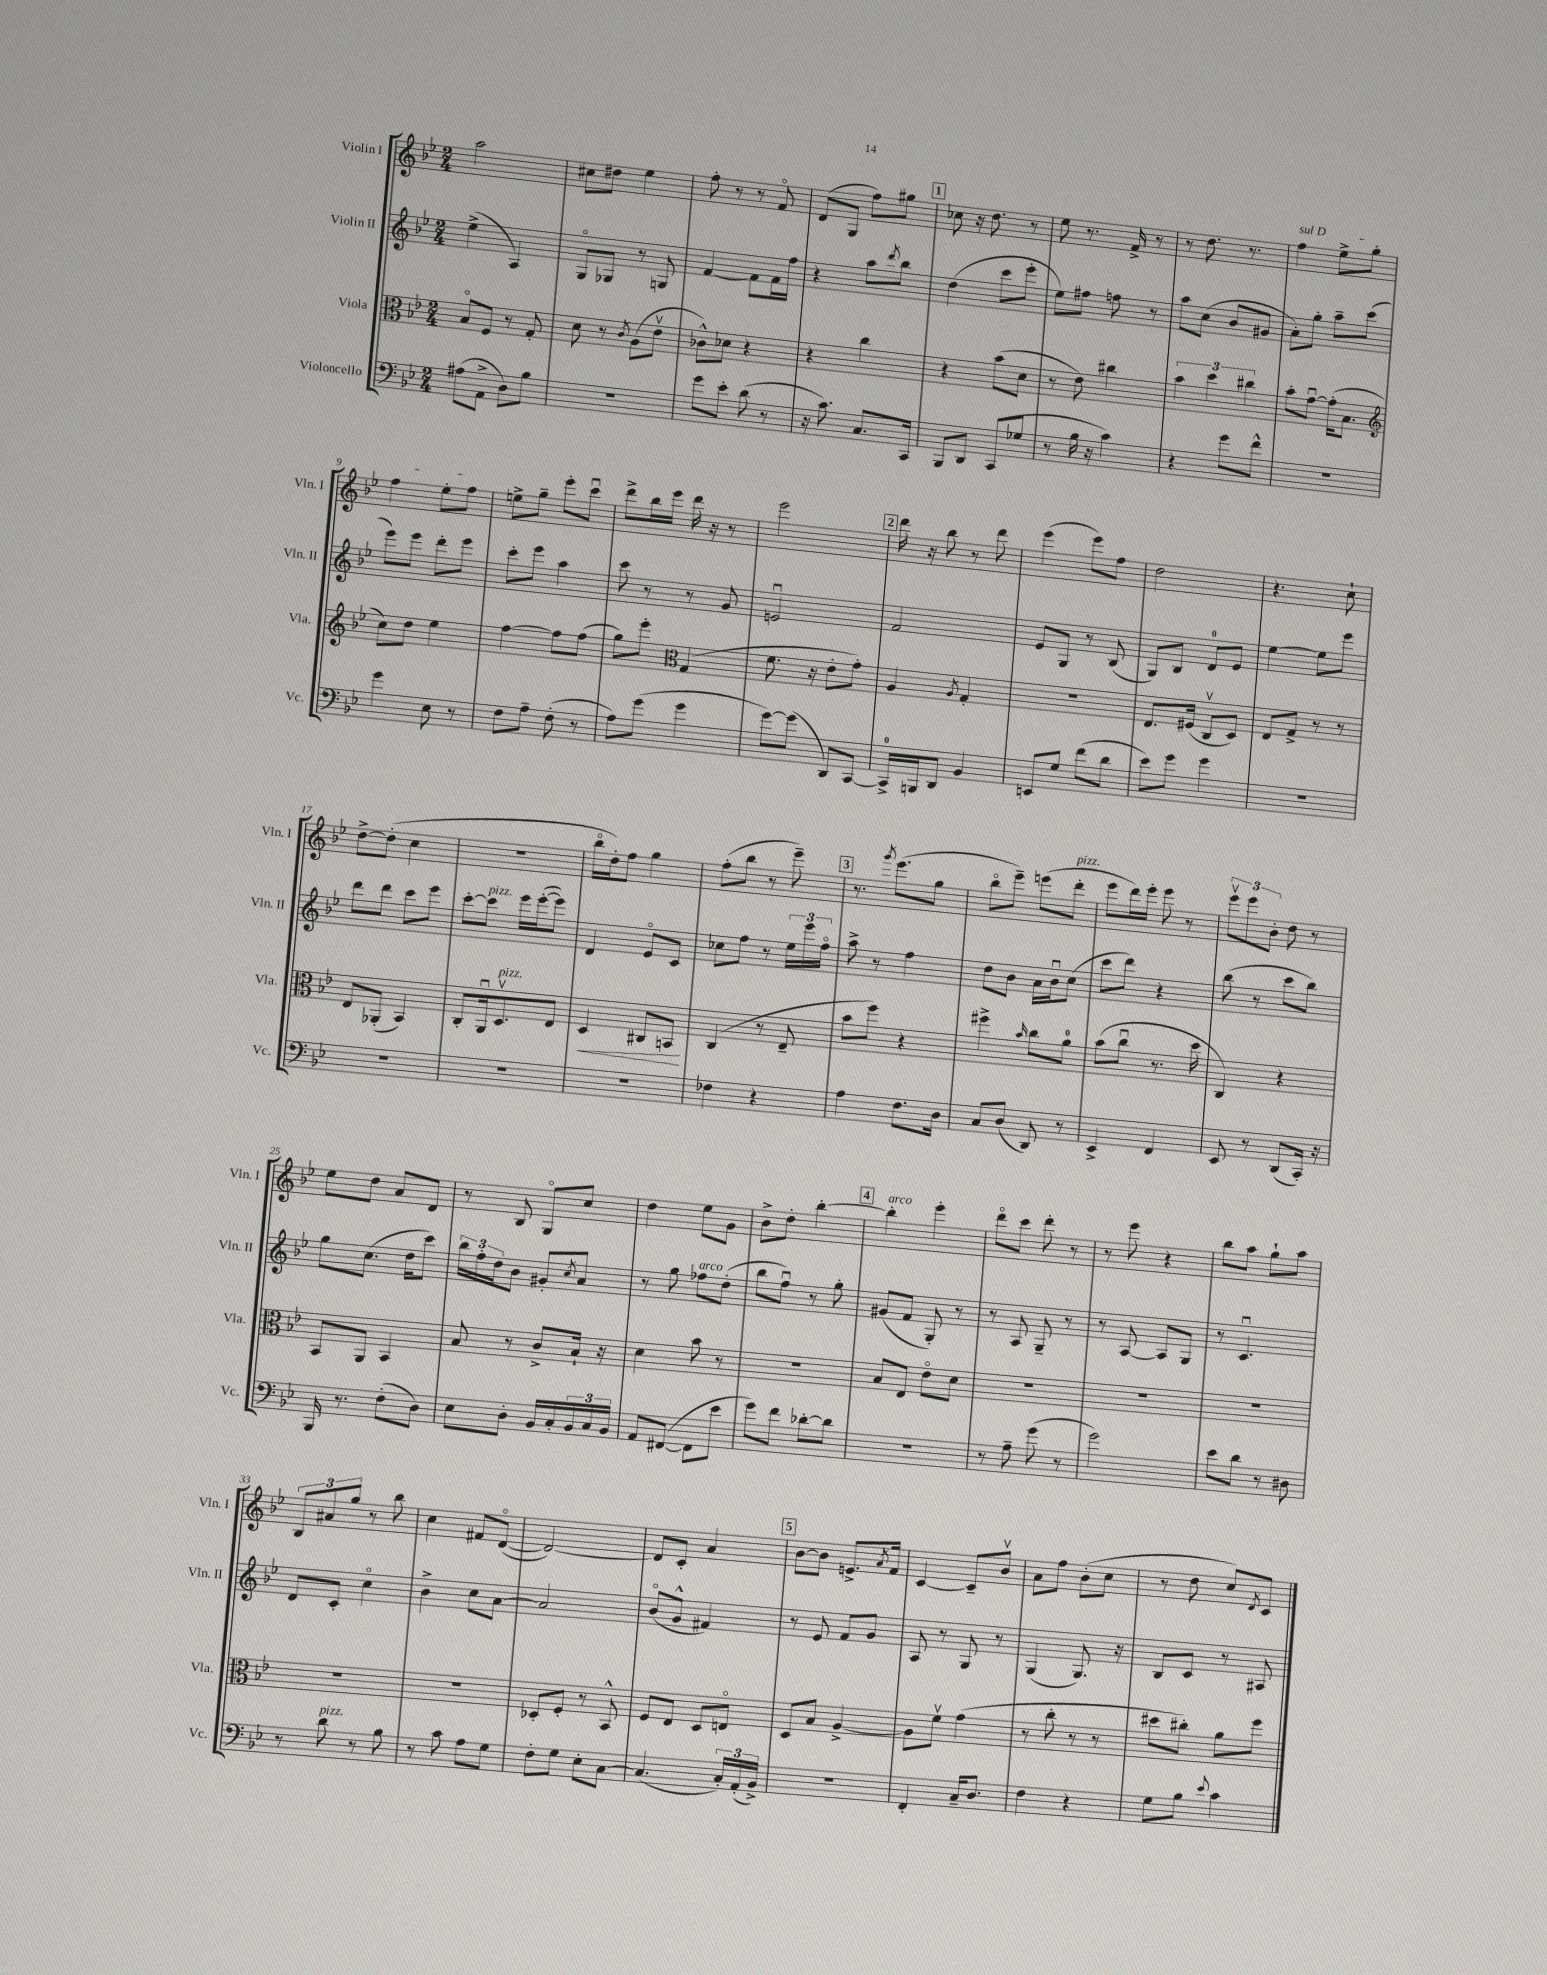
<<
\new StaffGroup <<
\new Staff = "s0" \with { instrumentName = "Violin I" shortInstrumentName = "Vln. I" } {
    \clef treble \key bes \major \numericTimeSignature \time 2/4
    a''2 |
    cis''8 dis''8 ees''4 |
    f''8-. r8 r8 f'8\flageolet |
    d'8( g8 f''8) gis''8 |
    \mark \markup { \box "1" } ces''8 r16 d''8. r8 |
    ees''8 r8. f'16-> r8 |
    r8 d''8. r8. |
    \once \override TextSpanner.bound-details.left.text = \markup { \italic "sul D" } f''4\startTextSpan ees''8-> g''8-. |
    f''4 ees''8-. f''8\stopTextSpan |
    e''8-> g''8-- ees'''8-. c'''8\downbow |
    d'''8-> bes''16 ees'''16 d'''16 r16 r8 |
    ees'''2 |
    \mark \markup { \box "2" } d'''16 r16 bes''8 r8 d'''8 |
    ees'''4( ees'''8) f''8 |
    d''2 |
    r4. c''8-! |
    d''8~-> d''8-.( c''4 |
    r2 |
    bes''16\flageolet d''16-.) f''8 g''4 |
    f''8-.( bes''8 r8 ees'''8--) |
    \mark \markup { \box "3" } r8. \acciaccatura { g'''8 } ees'''8.( g''8 |
    bes''8\flageolet ees'''8--) e'''8( d'''8-.^\markup { \italic "pizz." } |
    ees'''8 d'''16) ees'''16-. ees'''8 r8 |
    \tuplet 3/2 { ees'''8\upbow ees'''8 bes'8-. } d''8 r8 |
    ees''8 d''8 a'8 d'8 |
    r8 bes8 g8\flageolet c''8 |
    d''4 ees''8 g'8 |
    bes'8-> d''8-. bes''4~-. |
    \mark \markup { \box "4" } bes''4-.^\markup { \italic "arco" } ees'''4-. |
    d'''8\flageolet c'''8 d'''8-. r8 |
    r8 ees'''8 r4 |
    bes''8 a''8 g''8-! a''8 |
    \tuplet 3/2 { bes8 ais'8 g''8 } r8 bes''8 |
    c''4 fis'8 d'8~\flageolet( |
    d'2~) |
    d'8 c'8-. a'4 |
    \mark \markup { \box "5" } bes'8~ bes'8 e'8.-> \acciaccatura { a'8 } f'16 |
    c'4~ c'8-- bes'8\upbow |
    a'8 f''8 bes'8-.( c''8 |
    r8 d''8 c''8) \acciaccatura { d'8 } c'8 \bar "|." |
}
\new Staff = "s1" \with { instrumentName = "Violin II" shortInstrumentName = "Vln. II" } {
    \clef treble \key bes \major \numericTimeSignature \time 2/4
    ees''4->( a4) |
    g8\flageolet ges8 r8 g8 |
    f'4~ f'8 f'16 f''16 |
    r4 a''8 \acciaccatura { d'''8 } bes''8 |
    \mark \markup { \box "1" } d''4( c'''8 ees'''8-. |
    ees''8) fis''8 f''8 r8 |
    a''8 c''8( bes'8 gis'8 |
    a'8-.) g''8-. a''8-- c'''8( |
    ees'''8) ees'''8 d'''8-. ees'''8 |
    c'''8-. ees'''8 a''4 |
    c'''8 r8 r8 g'8 |
    e'2\downbow |
    \mark \markup { \box "2" } f'2 |
    ees'8 g8 r8 bes8( |
    g8) bes8 d'8-0 ees'8 |
    ees''4~ ees''8 ees'''8 |
    d'''8 d'''8 c'''8 ees'''8 |
    c'''8~-. c'''8^\markup { \italic "pizz." } ees'''16 ees'''16~-.( ees'''8) |
    d'4 ees'8\flageolet c'8 |
    ces''8 f''8 r8 \tuplet 3/2 { ees''16 ees'''16 f''16\flageolet } |
    \mark \markup { \box "3" } a''8-> r8 f''4 |
    d''8 bes'8 a'16 bes'16\downbow c''8( |
    c'''8 d'''8) r4 |
    bes''8( r8 c'''8 bes''8) |
    g''8 c''8.( d''16 c'''8) |
    \tuplet 3/2 { bes''16 f''16-. d''16 } bes'8 gis'8-. \acciaccatura { c''8 } a'8 |
    r8 g''8 fes''8^\markup { \italic "arco" } d''8-.( |
    bes''8 f''8\downbow) r8 g''8-. |
    \mark \markup { \box "4" } gis'8( f'8 g8-.) r8 |
    r8 a8 g8-- r8 |
    r8 a8~ a8 g8 |
    r8 c'4.\downbow |
    d'8 c'8-. c''4\flageolet |
    bes'4-> c''8 a'8~ |
    a'2 |
    bes'8\flageolet( g'8-^ fis'4) |
    \mark \markup { \box "5" } r8 ees'8 f'8 g'8 |
    a8 r8 g8 r8 |
    g4( g8.) r16 |
    bes8 c'8 r8 ais8 \bar "|." |
}
\new Staff = "s2" \with { instrumentName = "Viola" shortInstrumentName = "Vla." } {
    \clef alto \key bes \major \numericTimeSignature \time 2/4
    bes8\flageolet f8 r8 g8-. |
    d'8 r8 \acciaccatura { c'8 } a8( ees'8\upbow |
    ces'8-^) des'8 r4 |
    r4 c''4 |
    \mark \markup { \box "1" } r4 bes'8( d'8 |
    r8 ees'8) cis''4 |
    \tuplet 3/2 { bes'4 d''4 cis''4 } |
    bes'8-. g'8~\downbow g'16-.( bes8. |
    \clef treble c''8) d''8 ees''4 |
    f''4~ f''8 f''8( |
    g''8) ees'''8-. \clef alto g4( |
    f'8. r16 ees'8-. g'8-.) |
    \mark \markup { \box "2" } a4 \acciaccatura { a8 } g4-. |
    R2 |
    ees8. fis16( c8\upbow d8) |
    ees8 g8-> r8 r8 |
    ees8 aes,8-.( bes,4) |
    c8-. a,16\downbow d8.\upbow^\markup { \italic "pizz." } ees8 |
    d4\< cis8 b,8\! |
    c4( r8 ees8-- |
    \mark \markup { \box "3" } bes'8 f''8) r4 |
    fis''4-> \grace { bes'16 } c''8 a'8-0 |
    bes'8( c''8\downbow r8. d''16 |
    c4) r4 |
    bes,8 a,8 bes,4 |
    bes8 r8 c'8-> bes16-! r16 |
    d'4 bes'8 r8 |
    r2 |
    \mark \markup { \box "4" } bes8 ees8 ees'8\flageolet d'8 |
    R2 |
    R2 |
    R2 |
    R2 |
    r2 |
    des8-. f8-. r8 bes,8-^ |
    f8 ees8 d8 e8\flageolet |
    \mark \markup { \box "5" } d8 bes8 a4~-> |
    a8 f'8\upbow g'4( |
    r8 c''8-. r8 r8 |
    dis''8 cis''8-.) a'8 f''8 \bar "|." |
}
\new Staff = "s3" \with { instrumentName = "Violoncello" shortInstrumentName = "Vc." } {
    \clef bass \key bes \major \numericTimeSignature \time 2/4
    ais8( a,8-> d8) bes8 |
    R2 |
    g'8 ees'8-. d'8( r8 |
    r16 c'8.) c8. c,16 |
    \mark \markup { \box "1" } bes,,8 d,8 c,8( ges8 |
    r8 bes16 r16 c'4) |
    r4 g'8 f'8-^ |
    R2 |
    g'4 ees8 r8 |
    f8 a8-- f8-.( r8 |
    a8) g'8( g'4 |
    g'8~) g'8( d,8) c,8~ |
    \mark \markup { \box "2" } c,16-0-> b,,16 d,8 bes,4 |
    e,8 g8 f'8( d'8 |
    ees'8) g'8 g'4 |
    R2 |
    R2 |
    R2 |
    R2 |
    fes4 r4 |
    \mark \markup { \box "3" } a4 f8. d16 |
    c8 d8( d,8) r8 |
    ees,4-> f,4 |
    ees,8 r8 d,8( c,16-.) r16 |
    bes,,16 r8. f8-.( d8) |
    ees8 d8-. bes,16 c16-. \tuplet 3/2 { bes,16 c16 bes,16 } |
    a,8 fis,8~( fis,8 ees'8 |
    g'8) f'8 des'8~-. des'8 |
    \mark \markup { \box "4" } r2 |
    r8 a8-- g'8( r8 |
    g'2) |
    ees'8 d'8 r8 dis8 |
    r8 d'8^\markup { \italic "pizz." } r8 bes8 |
    r8 c'8 a8 g8 |
    f8-. g8 ees8-. c8~ |
    c4.( \tuplet 3/2 { c16-.) a,16-.( bes,16->) } |
    \mark \markup { \box "5" } R2 |
    f,4-. c16-- d8. |
    f4 r4 |
    g8 bes8 \appoggiatura { ees'8 } c'4 \bar "|." |
}
>>
>>
